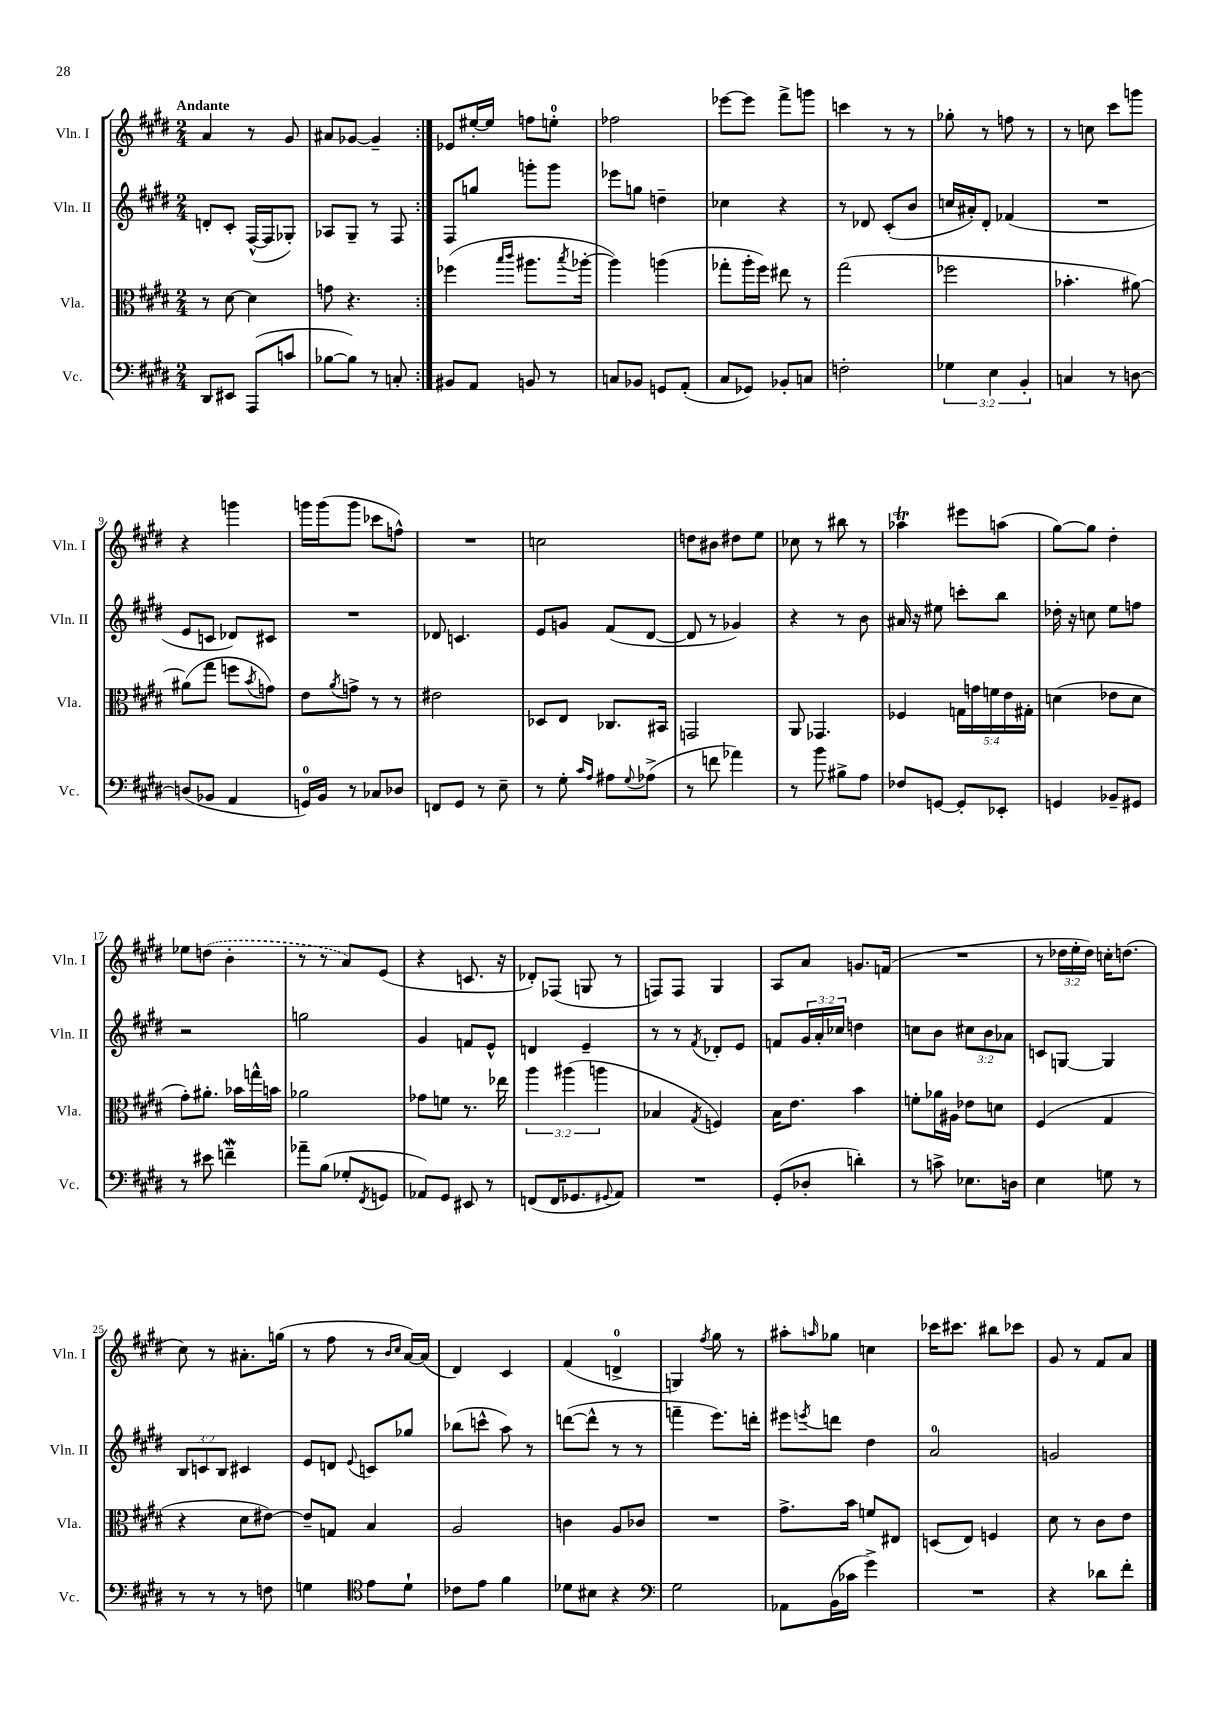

**kern	**kern	**kern	**kern
*part4	*part3	*part2	*part1
*staff4	*staff3	*staff2	*staff1
*I"Vc.	*I"Vla.	*I"Vln. II	*I"Vln. I
*I'Vc.	*I'Vla.	*I'Vln. II	*I'Vln. I
*clefF4	*clefC3	*clefG2	*clefG2
*k[f#c#g#d#]	*k[f#c#g#d#]	*k[f#c#g#d#]	*k[f#c#g#d#]
*M2/4	*M2/4	*M2/4	*M2/4
=1	=1	=1	=1
!	!	!	!LO:TX:a:B:t=Andante
8DD#/L	8r	8dn'/L	4a/
8EE#X/J	[8d#\	8c#'/J	.
(8AAA/L	4d#\]	([16F#^^/LL	8r
.	.	16F#/J]	.
8cn/J	.	8G-X'/J)	8g#/
=2	=2	=2	=2
[8B-X\L	8gn\	8A-X/L	8a#X/L
8B-\J])	4.r	8G#~/J	[8g-X/J
8r	.	8r	4g-~/]
8Cn'/	.	8F#/	.
=3:|!	=3:|!	=3:|!	=3:|!
8BB#X/L	(4ff-X\	8F#/L	8e-X/L
8AA/J	.	8ggn/J	[16ee#X'/L
.	.	.	16ee#/JJ]
.	16qqbb/LL	.	.
.	16qqccc#/JJ	.	.
8BBn/	8.aa#X\L	8gggn'\L	8ffn\L
8r	.	8ggg\J	8een'\J
.	8qbb/	.	.
.	[16aa-X'\Jk	.	.
=4	=4	=4	=4
8Cn/L	4aa-\])	8eee-X\L	2ff-X\
8BB-X/J	.	8ggn\J	.
8GGn/L	(4aan\	4ddn~\	.
(8AA'/J	.	.	.
=5	=5	=5	=5
8C#/L	8gg-X'\L	4cc-X\	[8eee-X\L
8GG-X/J)	16aa'\L	.	8eee-\J]
.	16ff#\JJ)	.	.
8BB-X'/L	8ee#X\	4r	8fff#^\L
8Cn/J	8r	.	8gggn\J
=6	=6	=6	=6
2Fn'\	(2gg#\	8r	4cccn\
.	.	8d-X/	.
.	.	(8c#'/L	8r
.	.	8b/J	8r
=7	=7	=7	=7
6G-X\	2ff-X\	16ccn/LL	8gg-X'\
.	.	16a#X'/J)	.
.	.	8d#'/J	8r
6E\	.	.	.
.	.	(4f-X/	8ffn\
6BB'/	.	.	.
.	.	.	8r
=8	=8	=8	=8
4Cn/	4.b-X'\	2r	8r
.	.	.	8ccn\
8r	.	.	8ccc#\L
[8Dn\	[8a#X\)	.	8gggn\J
!!LO:LB:g=z
=9	=9	=9	=9
(8Dn/L]	(8a#X\L]	8e/L	4r
8BB-X/J	8gg#\J	8cn/J	.
4AA/	8ffn\L	8d-X/L)	4gggn\
.	8qb/	.	.
.	8gn\J)	8c#X/J	.
=10	=10	=10	=10
16GGn/LL)	8e\L	2r	16gggn\LL
16BB/JJ	.	.	(16ggg\J
.	8qa/	.	.
8r	8gn^\J	.	8ggg\J
8C-X/L	8r	.	8ccc-X\L
8D-X/J	8r	.	8ffn^^\J)
=11	=11	=11	=11
8FFn/L	2e#X\	8d-X/	2r
8GG#/J	.	4.cn/	.
8r	.	.	.
8E~\	.	.	.
=12	=12	=12	=12
8r	8D-X/L	8e/L	2ccn\
8G#'\	8E/J	8gn/J	.
16qqc#/LL	.	.	.
16qqA/JJ	.	.	.
8A#X\L	8.C-X/L	(8f#/L	.
8qqG#/	.	.	.
(8A-X^\J	.	[8d#/J	.
.	16BB#X/Jk	.	.
=13	=13	=13	=13
8r	2GGn/	8d#/]	8ddn\L
8fn\	.	8r	8b#X\J
4a-X\)	.	4g-X/)	8dd#X\L
.	.	.	8ee\J
=14	=14	=14	=14
8r	8AA/	4r	8cc-X\
8b\	4.GG-X/	.	8r
8B#X^\L	.	8r	8bb#X\
8A\J	.	8b\	8r
=15	=15	=15	=15
8F-X/L	4F-X/	16a#X/	4aa-XT\
.	.	16r	.
[8GGn/J	.	8ee#X\	.
8GG'/L]	20Gn\LL	8cccn'\L	8eee#X\L
.	20gn\	.	.
.	20fn\	.	.
8EE-X'/J	.	8bb\J	(8aan\J
.	20e\	.	.
.	20G#X'\JJ	.	.
=16	=16	=16	=16
4GGn/	(4dn\	16dd-X'\	[8gg#\L)
.	.	16r	.
.	.	8ccn\	8gg#\J]
8BB-X~/L	8e-X\L	8ee\L	4dd#'\
8GG#X/J	8d\J	8ffn\J	.
!!LO:LB:g=z
=17	=17	=17	=17
8r	8g#'\L)	2r	8ee-X\L
8e#X\	8.a#X'\J	.	(8ddn\J
4fnw~\	.	.	4b'\
.	16b-X\LL	.	.
.	16ggn^^\	.	.
.	16bn\JJ	.	.
=18	=18	=18	=18
8a-X~\L	2a-X\	2ggn\	8r
(8B\J	.	.	8r
8G-X'/L	.	.	8a/L)
8qFF#/	.	.	.
8GGn/J	.	.	(8e/J
=19	=19	=19	=19
8AA-X/L)	8g-X\L	4g#/	4r
8GG#/J	8fn\J	.	.
8EE#X/	8.r	8fn/L	8.cn/
8r	.	8e^^/J	.
.	16ee-X\	.	16r
=20	=20	=20	=20
(8FFn/L	6aa\	4dn/	8d-X'/L)
16FF/K	.	.	(8F-X/J
.	(6aa#X\	.	.
8.GG-X/	.	.	.
.	.	4e~/	8Gn/
.	6aan\	.	.
8qqGG#X/	.	.	.
8AA/J)	.	.	8r
=21	=21	=21	=21
2r	4B-X/	8r	8Fn/L)
.	.	8r	8F/J
.	8qG#/	8qf#/	.
.	4Fn/)	8d-X'/L	4G#/
.	.	8e/J	.
=22	=22	=22	=22
(8GG#'/L	16B\KL	8fn/L	8A/L
.	8.e\J	.	.
8D-X'/J	.	24g#/L	8a/J
.	.	24a'/	.
.	.	24cc-X/JJ	.
4dn'\)	4b\	4ddn\	8.gn/L
.	.	.	(16fn/Jk
=23	=23	=23	=23
8r	8fn'\L	8ccn\L	2r
8cn^\	16a-X\L	8b\J	.
.	16A#X\JJ	.	.
8.E-X\L	8e-X\L	12cc#X\L	.
.	.	12b\	.
.	8dn\J	.	.
.	.	12a-X\J	.
16Dn\Jk	.	.	.
=24	=24	=24	=24
4E\	(4F#/	8cn/L	8r
.	.	[8Gn/J	24dd-X\LL
.	.	.	24ee'\
.	.	.	24dd-\JJ)
8Gn\	4G#/	4G/]	16ccn'\KL
.	.	.	(8.ddn\J
8r	.	.	.
!!LO:LB:g=z
=25	=25	=25	=25
8r	4r	12B/L	8cc#\)
.	.	12cn/	.
8r	.	.	8r
.	.	12B/J	.
8r	8d#\L	4c#X/	8.a#X'\L
8Fn\	[8e#X\J)	.	.
.	.	.	(16ggn\Jk
=26	=26	=26	=26
4Gn\	8e#~/L]	8e/L	8r
.	8Gn/J	8dn/J	8ff#\
*clefC4	*	*	*
.	.	8qqe/	.
8e\L	4B/	8cn/L	8r
.	.	.	16qqb/LL
.	.	.	16qqcc#/JJ
8d#`\J	.	8gg-X/J	[16a/LL)
.	.	.	(16a/JJ]
=27	=27	=27	=27
8c-X\L	2A/	(8bb-X\L	4d#/)
8e\J	.	8cccn^^\J	.
4f#\	.	8aa\)	4c#/
.	.	8r	.
=28	=28	=28	=28
8d-X\L	4cn\	([8dddn\L	(4f#/
8B#X\J	.	8ddd^^\J]	.
4r	8A/L	8r	4dn^/
.	8c-X/J	8r	.
=29	=29	=29	=29
*clefF4	*	*	*
2G#\	2r	4fffn~\	4Gn/)
.	.	.	8qff#/
.	.	8.eee\L)	8gg#\
.	.	.	8r
.	.	16dddn'\Jk	.
=30	=30	=30	=30
8AA-X\L	8.g#^\L	8eee#X\L	8aa#X'\L
.	.	8qeeen/	16qqaan/
(16BB\L	.	8dddn\J	8gg-X\J
16c-X\JJ	16b\Jk	.	.
4g#^\)	8fn/L	4dd#\	4ccn\
.	8E#X/J	.	.
=31	=31	=31	=31
2r	(8Dn/L	2a/	16ccc-X\KL
.	.	.	8.ccc#X\J
.	8E/J)	.	.
.	4Fn/	.	8bb#X\L
.	.	.	8ccc-X\J
=32	=32	=32	=32
4r	8d#\	2gn/	8g#/
.	8r	.	8r
8d-X\L	8c#\L	.	8f#/L
8f#'\J	8e\J	.	8a/J
==	==	==	==
*-	*-	*-	*-
